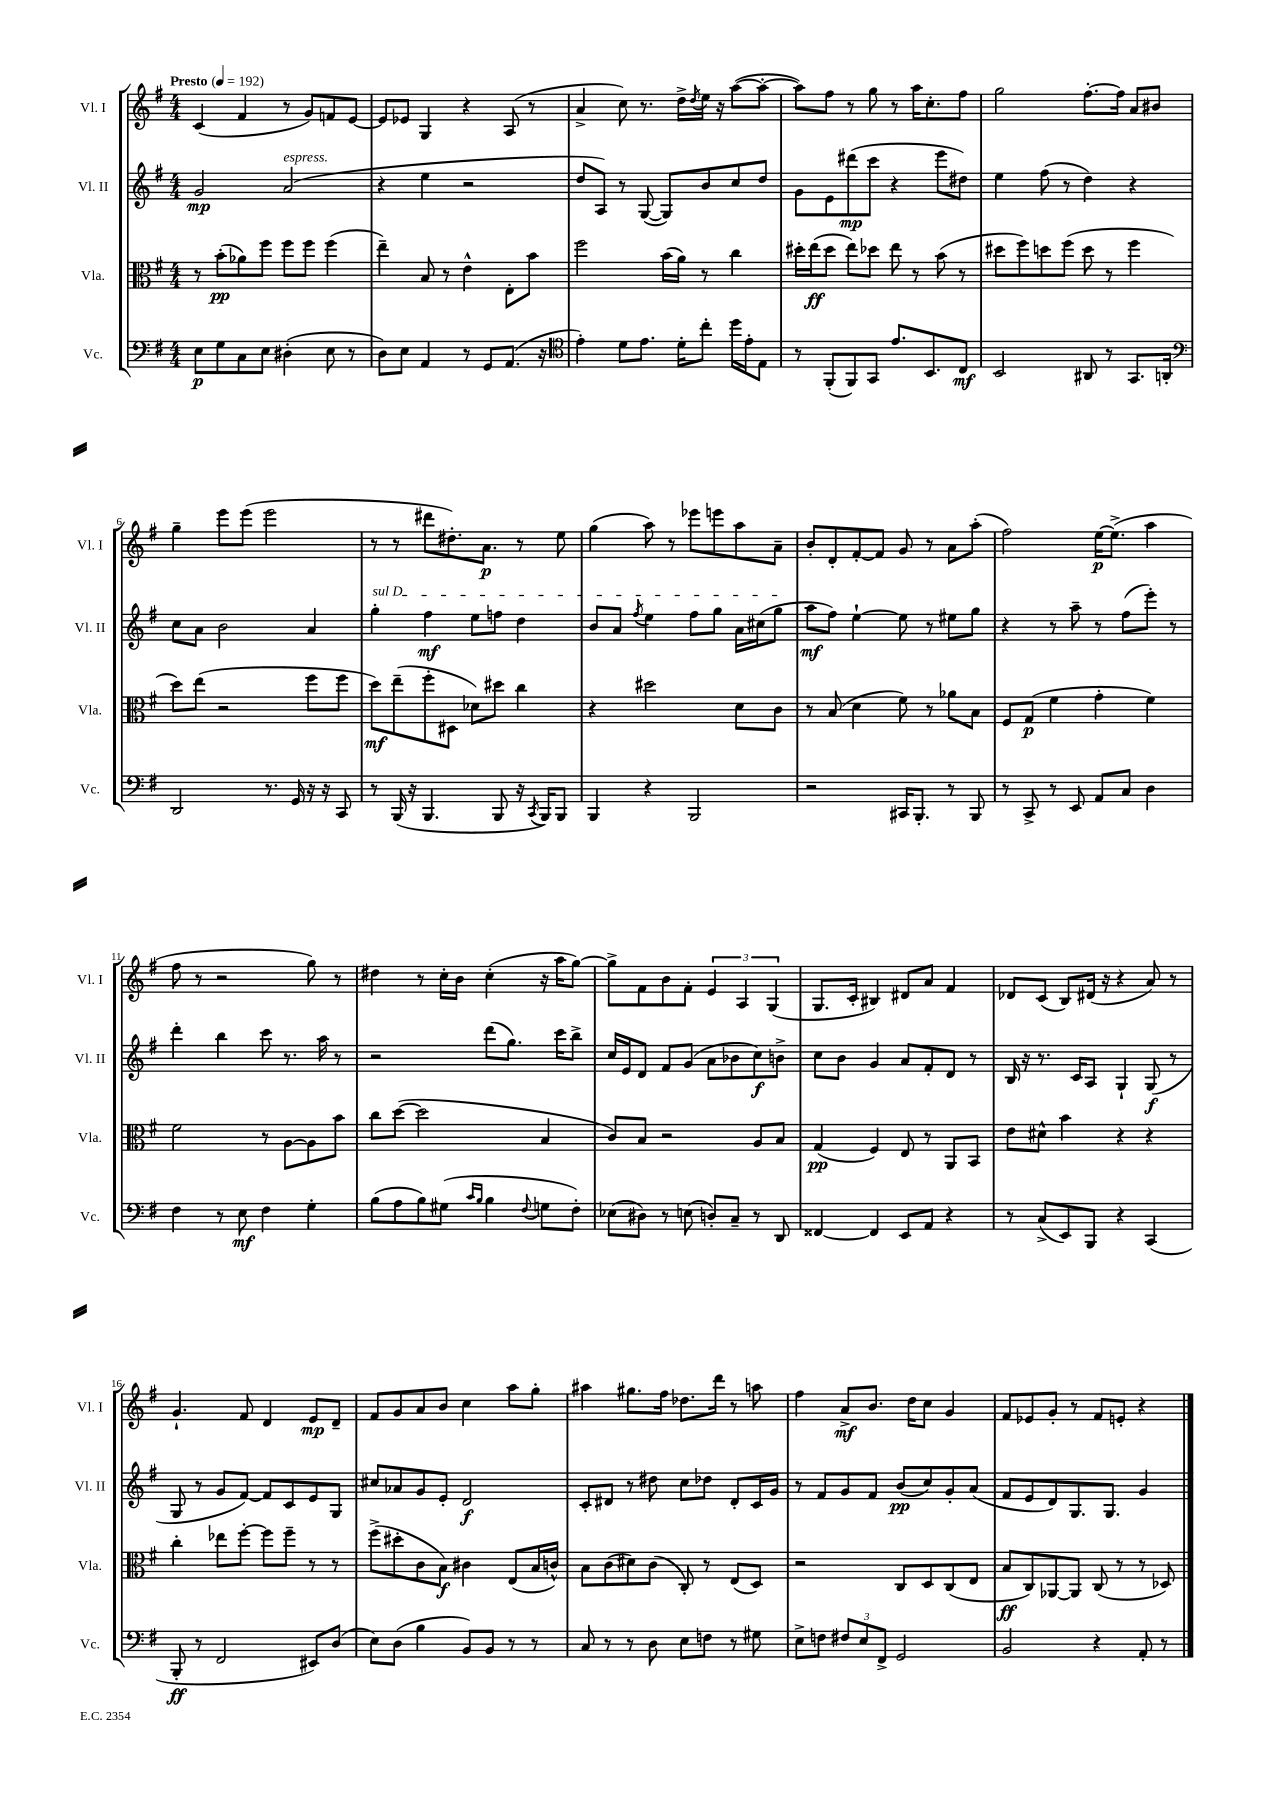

**kern	**dynam	**kern	**dynam	**kern	**dynam	**kern	**dynam
*part4	*part4	*part3	*part3	*part2	*part2	*part1	*part1
*staff4	*staff4	*staff3	*staff3	*staff2	*staff2	*staff1	*staff1
*I"Vc.	*	*I"Vla.	*	*I"Vl. II	*	*I"Vl. I	*
*I'Vc.	*	*I'Vla.	*	*I'Vl. II	*	*I'Vl. I	*
*clefF4	*	*clefC3	*	*clefG2	*	*clefG2	*
*k[f#]	*	*k[f#]	*	*k[f#]	*	*k[f#]	*
*M4/4	*	*M4/4	*	*M4/4	*	*M4/4	*
*MM192	*	*MM192	*	*MM192	*	*MM192	*
=1	=1	=1	=1	=1	=1	=1	=1
!	!	!	!	!	!	!LO:TX:a:B:t=Presto	!
8E\L	p	8r	.	2g/	mp	(4c/	.
8G\	.	(8b'\L	pp	.	.	.	.
8C\	.	8a-X\)	.	.	.	4f#/	.
8E\J	.	8ff#\J	.	.	.	.	.
!	!	!	!	!LO:TX:a:i:t=espress.	!	!	!
(4D#X'\	.	8ff#\L	.	(2a/	.	8r	.
.	.	8ff#\J	.	.	.	8g/L)	.
8E\	.	(4ff#\	.	.	.	8fn/	.
8r	.	.	.	.	.	[8e/J	.
=2	=2	=2	=2	=2	=2	=2	=2
8D\L)	.	4ee~\)	.	4r	.	8e/L]	.
8E\J	.	.	.	.	.	8e-X/J	.
4AA/	.	8B/	.	4ee\	.	4G/	.
.	.	8r	.	.	.	.	.
8r	.	4e^^\	.	2r	.	4r	.
8GG/L	.	.	.	.	.	.	.
(8.AA/J	.	8E'\L	.	.	.	(8A/	.
.	.	8b\J	.	.	.	8r	.
16r	.	.	.	.	.	.	.
=3	=3	=3	=3	=3	=3	=3	=3
*clefC4	*	*	*	*	*	*	*
4e'\)	.	2ff#\	.	8dd/L	.	4a^/	.
.	.	.	.	8A/J)	.	.	.
8d\L	.	.	.	8r	.	8cc\)	.
8.e\J	.	.	.	([8G/	.	8.r	.
.	.	(16b\LL	.	8G/L])	.	.	.
16d'\KL	.	16a\JJ)	.	.	.	16dd^\LL	.
.	.	.	.	.	.	8qdd/	.
8cc'\J	.	8r	.	8b/	.	16ee\JJ	.
.	.	.	.	.	.	16r	.
16dd\LL	.	4cc\	.	8cc/	.	([8aa\L	.
16e'\J	.	.	.	.	.	.	.
8E\J	.	.	.	8dd/J	.	8aa'\J_	.
=4	=4	=4	=4	=4	=4	=4	=4
8r	.	16dd#X'\LL	.	8g\L	.	8aa\L])	.
.	.	(16ee\J	ff	.	.	.	.
(8FF#'/L	.	8dd#\J	.	8e\	.	8ff#\J	.
8FF#/)	.	8ee\L)	.	(8ddd#X\	mp	8r	.
8GG/J	.	8dd-X\J	.	8ccc\J	.	8gg\	.
8.e/L	.	8ee\	.	4r	.	8r	.
.	.	8r	.	.	.	16aa\KL	.
8.BB/	.	.	.	.	.	8.cc'\	.
.	.	(8b\	.	8eee\L	.	.	.
8C/J	mf	8r	.	8dd#X\J)	.	8ff#\J	.
=5	=5	=5	=5	=5	=5	=5	=5
2BB/	.	8dd#X\L	.	4ee\	.	2gg\	.
.	.	8ff#\)	.	.	.	.	.
.	.	8ddn\	.	(8ff#\	.	.	.
.	.	(8ff#\J	.	8r	.	.	.
8AA#X/	.	8dd\	.	4dd\)	.	[8.ff#'\L	.
8r	.	8r	.	.	.	.	.
.	.	.	.	.	.	16ff#\Jk]	.
8.GG/L	.	4ff#\	.	4r	.	8a/L	.
.	.	.	.	.	.	8b#X/J	.
16AAn'/Jk	.	.	.	.	.	.	.
!!LO:LB:g=z
=6	=6	=6	=6	=6	=6	=6	=6
*clefF4	*	*	*	*	*	*	*
2DD/	.	8dd\L)	.	8cc\L	.	4gg~\	.
.	.	(8ee\J	.	8a\J	.	.	.
.	.	2r	.	2b\	.	8eee\L	.
.	.	.	.	.	.	(8eee\J	.
8.r	.	.	.	.	.	2eee\	.
16GG/	.	.	.	.	.	.	.
16r	.	8ff#\L	.	4a/	.	.	.
16r	.	.	.	.	.	.	.
8CC/	.	8ff#\J	.	.	.	.	.
=7	=7	=7	=7	=7	=7	=7	=7
!	!	!	!	!LO:TX:a:i:t=sul D	!	!	!
8r	.	8dd\L)	mf	4gg'\	.	8r	.
(16BBB/	.	(8ee~\	.	.	.	8r	.
16r	.	.	.	.	.	.	.
4.BBB/	.	8ff#'\	.	4ff#\	mf	8ddd#X\L	.
.	.	8D#X\J	.	.	.	8.dd#X'\)	.
.	.	8d-X\L)	.	8ee\L	.	.	.
.	.	.	.	.	.	8.a\J	p
8BBB/	.	8dd#X\J	.	8ffn\J	.	.	.
16r	.	4cc\	.	4dd\	.	8r	.
8qCC/	.	.	.	.	.	.	.
16BBB/KL)	.	.	.	.	.	.	.
8BBB/J	.	.	.	.	.	8ee\	.
=8	=8	=8	=8	=8	=8	=8	=8
4BBB/	.	4r	.	8b/L	.	(4gg\	.
.	.	.	.	8a/J	.	.	.
.	.	.	.	8qff#/	.	.	.
4r	.	2dd#X\	.	4ee\	.	8aa\)	.
.	.	.	.	.	.	8r	.
2BBB/	.	.	.	8ff#\L	.	8eee-X\L	.
.	.	.	.	8gg\J	.	8eeen\	.
.	.	8d\L	.	16a\LL	.	8aa\	.
.	.	.	.	(16cc#X\J	.	.	.
.	.	8c\J	.	8gg\J	.	8a~\J	.
=9	=9	=9	=9	=9	=9	=9	=9
2r	.	8r	.	8aa\L	mf	8b'/L	.
.	.	(8B/	.	8ff#\J)	.	8d'/	.
.	.	4d\	.	[4ee`\	.	[8f#'/	.
.	.	.	.	.	.	8f#/J]	.
16CC#X/KL	.	8f#\)	.	8ee\]	.	8g/	.
8.BBB'/J	.	.	.	.	.	.	.
.	.	8r	.	8r	.	8r	.
8r	.	8a-X\L	.	8ee#X\L	.	8a\L	.
8BBB/	.	8B\J	.	8gg\J	.	(8aa'\J	.
=10	=10	=10	=10	=10	=10	=10	=10
8r	.	8F#/L	.	4r	.	2ff#\)	.
8CC^/	.	(8G/J	p	.	.	.	.
8r	.	4f#\	.	8r	.	.	.
8EE/	.	.	.	8aa~\	.	.	.
8AA/L	.	4g'\	.	8r	.	[16ee\KL	p
.	.	.	.	.	.	(8.ee^\J]	.
8C/J	.	.	.	(8ff#\L	.	.	.
4D\	.	4f#\)	.	8eee'\J)	.	4aa\	.
.	.	.	.	8r	.	.	.
!!LO:LB:g=z
=11	=11	=11	=11	=11	=11	=11	=11
4F#\	.	2f#\	.	4ddd'\	.	8ff#\	.
.	.	.	.	.	.	8r	.
8r	.	.	.	4bb\	.	2r	.
8E\	mf	.	.	.	.	.	.
4F#\	.	8r	.	8ccc\	.	.	.
.	.	[8A\L	.	8.r	.	.	.
4G'\	.	8A\]	.	.	.	8gg\)	.
.	.	.	.	16aa\	.	.	.
.	.	8b\J	.	8r	.	8r	.
=12	=12	=12	=12	=12	=12	=12	=12
(8B\L	.	8cc\L	.	2r	.	4dd#X\	.
8A\	.	([8dd\J	.	.	.	.	.
8B\)	.	2dd\]	.	.	.	8r	.
(8G#X\J	.	.	.	.	.	16cc'\LL	.
.	.	.	.	.	.	16b\JJ	.
16qqc/LL	.	.	.	.	.	.	.
16qqB/JJ	.	.	.	.	.	.	.
4B\	.	.	.	(8ddd\L	.	(4cc'\	.
.	.	.	.	8.gg\J)	.	.	.
8qqF#/	.	.	.	.	.	.	.
8Gn\L	.	4B/	.	.	.	16r	.
.	.	.	.	16ccc\KL	.	16aa\KL	.
8F#'\J)	.	.	.	8bb^\J	.	[8gg\J)	.
=13	=13	=13	=13	=13	=13	=13	=13
(8E-X\L	.	8c/L)	.	16cc/LL	.	8gg^\L]	.
.	.	.	.	16e/J	.	.	.
8D#X\J)	.	8B/J	.	8d/J	.	8f#\	.
8r	.	2r	.	8f#/L	.	8b\	.
(8En\	.	.	.	(8g/J	.	8f#'\J	.
8Dn'/L)	.	.	.	8a\L	.	6e/	.
8C~/J	.	.	.	8b-X\	.	.	.
.	.	.	.	.	.	6A/	.
8r	.	8A/L	.	8cc\)	f	.	.
.	.	.	.	.	.	(6G/	.
8DD/	.	8B/J	.	8bn^\J	.	.	.
=14	=14	=14	=14	=14	=14	=14	=14
[4FF##X/	.	(4G/	pp	8cc\L	.	8.G/L	.
.	.	.	.	8b\J	.	.	.
.	.	.	.	.	.	16c'/Jk	.
4FF##/]	.	4F#/)	.	4g/	.	4B#X/)	.
8EE/L	.	8E/	.	8a/L	.	8d#X/L	.
8AA/J	.	8r	.	8f#'/	.	8a/J	.
4r	.	8AA/L	.	8d/J	.	4f#/	.
.	.	8BB/J	.	8r	.	.	.
=15	=15	=15	=15	=15	=15	=15	=15
8r	.	8e\L	.	16B/	.	8d-X/L	.
.	.	.	.	16r	.	.	.
(8C^/L	.	8d#X^^\J	.	8.r	.	(8c/J	.
8EE/)	.	4b\	.	.	.	8B/L)	.
.	.	.	.	16c/KL	.	.	.
8BBB/J	.	.	.	8A/J	.	(16d#X/Jk	.
.	.	.	.	.	.	16r	.
4r	.	4r	.	4G`/	.	4r	.
(4CC/	.	4r	.	(8G/	f	8a/)	.
.	.	.	.	8r	.	8r	.
!!LO:LB:g=z
=16	=16	=16	=16	=16	=16	=16	=16
8BBB'/	ff	4cc'\	.	8G/	.	4.g`/	.
8r	.	.	.	8r	.	.	.
2FF#/	.	8ee-X\L	.	8g/L	.	.	.
.	.	[8ff#'\J	.	[8f#/J)	.	8f#/	.
.	.	8ff#\L]	.	8f#/L]	.	4d/	.
.	.	8ff#~\J	.	8c/	.	.	.
8EE#X/L)	.	8r	.	8e/	.	8e/L	mp
(8D/J	.	8r	.	8G/J	.	8d~/J	.
=17	=17	=17	=17	=17	=17	=17	=17
8E\L)	.	(8ff#^\L	.	8cc#X/L	.	8f#/L	.
(8D\J	.	8dd#X'\	.	8a-X/	.	8g/	.
4B\	.	8c\	.	8g/	.	8a/	.
.	.	8B\J)	f	8e'/J	.	8b/J	.
8BB/L)	.	4c#X\	.	2d/	f	4cc\	.
8BB/J	.	.	.	.	.	.	.
8r	.	(8E/L	.	.	.	8aa\L	.
8r	.	16B/L	.	.	.	8gg'\J	.
.	.	16cn^^/JJ)	.	.	.	.	.
=18	=18	=18	=18	=18	=18	=18	=18
8C/	.	8B\L	.	8c'/L	.	4aa#X\	.
8r	.	(8c\	.	8d#X/J	.	.	.
8r	.	8d#X\)	.	8r	.	8.gg#X\L	.
8D\	.	(8c\J	.	8dd#X\	.	.	.
.	.	.	.	.	.	16ff#\Jk	.
8E\L	.	8C'/)	.	8cc\L	.	8.dd-X\L	.
8Fn\J	.	8r	.	8dd-X\J	.	.	.
.	.	.	.	.	.	16ddd\Jk	.
8r	.	(8E/L	.	8d#'/L	.	8r	.
8G#X\	.	8D/J)	.	16c/L	.	8aan\	.
.	.	.	.	16g/JJ	.	.	.
=19	=19	=19	=19	=19	=19	=19	=19
8E^\L	.	2r	.	8r	.	4ff#\	.
8Fn\J	.	.	.	8f#/L	.	.	.
12F#X/L	.	.	.	8g/	.	8a^/L	mf
12E/	.	.	.	.	.	.	.
.	.	.	.	8f#/J	.	8.b/J	.
12FF#^/J	.	.	.	.	.	.	.
2GG/	.	8C/L	.	(8b/L	pp	.	.
.	.	.	.	.	.	16dd\KL	.
.	.	8D/	.	8cc/)	.	8cc\J	.
.	.	(8C/	.	8g'/	.	4g/	.
.	.	8E/J	.	(8a/J	.	.	.
=20	=20	=20	=20	=20	=20	=20	=20
2BB/	.	8B/L	ff	8f#/L	.	8f#/L	.
.	.	8C/)	.	8e/	.	8e-X/	.
.	.	[8AA-X/	.	8d/)	.	8g'/J	.
.	.	8AA-/J]	.	8.G/	.	8r	.
4r	.	(8C/	.	.	.	8f#/L	.
.	.	.	.	8.G/J	.	.	.
.	.	8r	.	.	.	8en'/J	.
8AA'/	.	8r	.	4g/	.	4r	.
8r	.	8D-X/)	.	.	.	.	.
==	==	==	==	==	==	==	==
*-	*-	*-	*-	*-	*-	*-	*-
